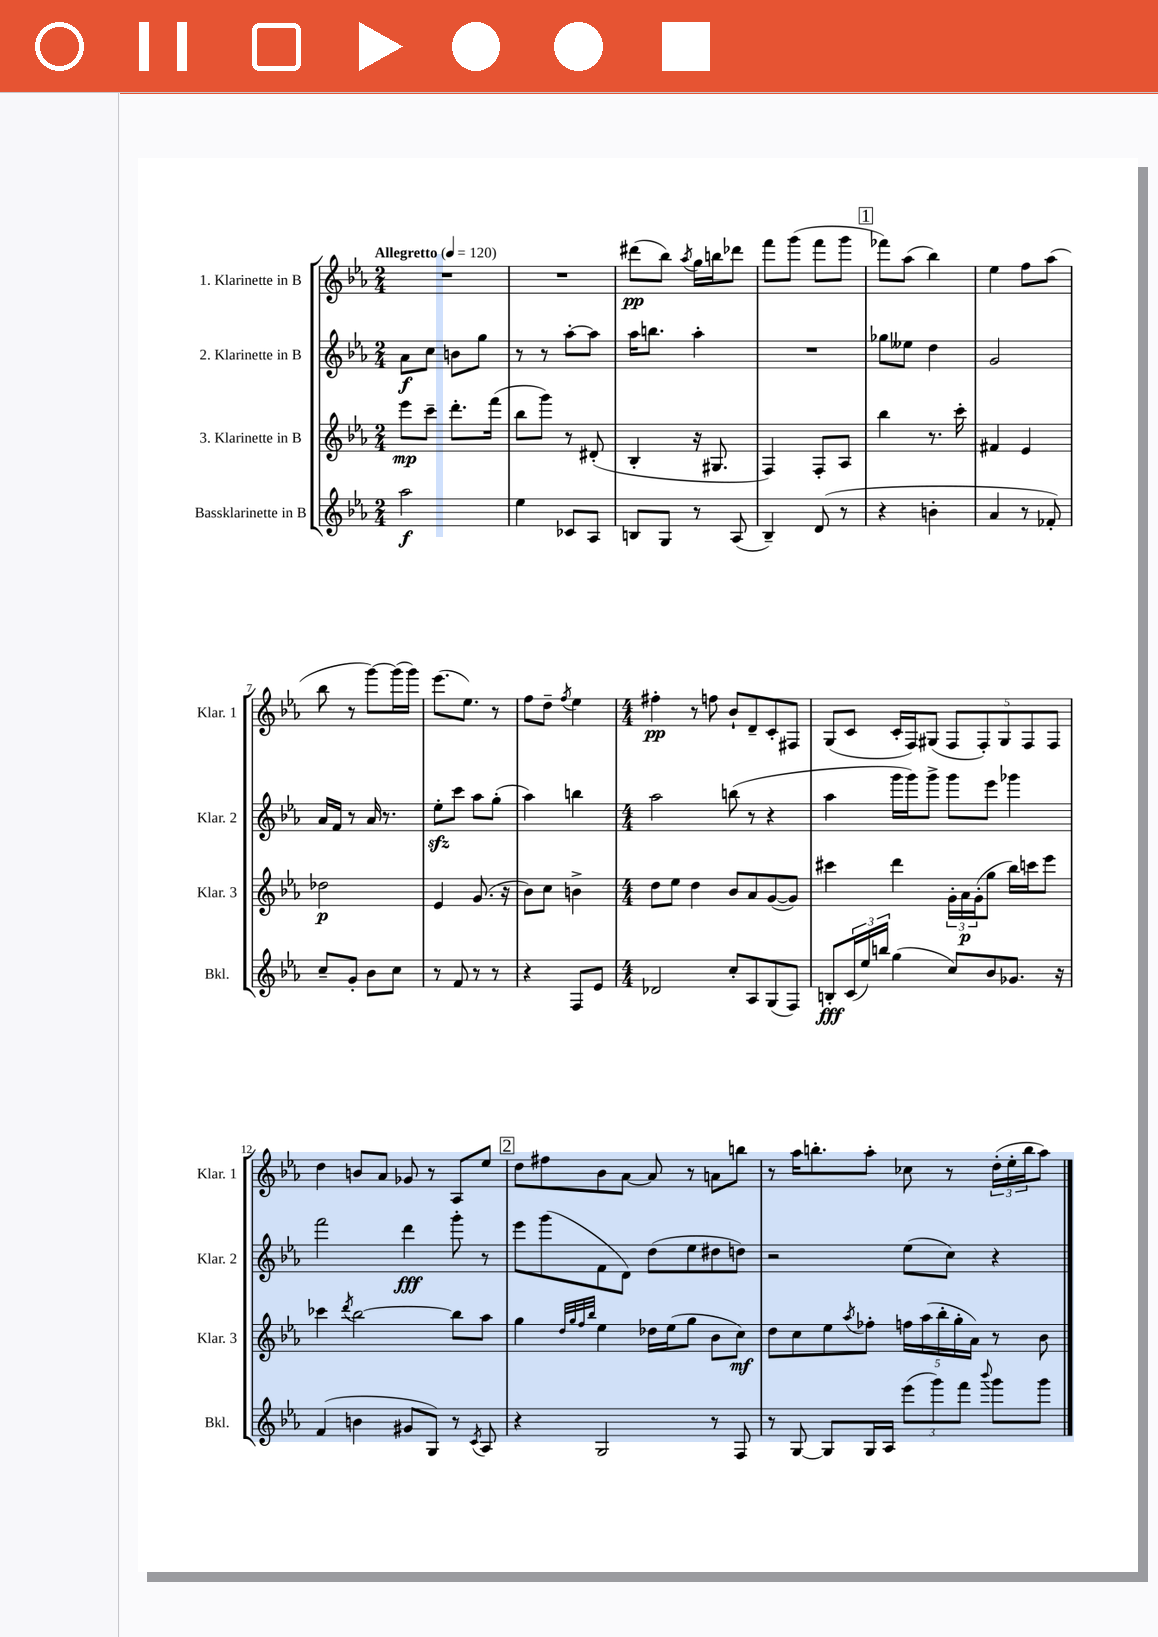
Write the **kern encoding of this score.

**kern	**kern	**kern	**kern
*staff4	*staff3	*staff2	*staff1
*clefG2	*clefG2	*clefG2	*clefG2
*k[b-e-a-]	*k[b-e-a-]	*k[b-e-a-]	*k[b-e-a-]
*M2/4	*M2/4	*M2/4	*M2/4
*MM120	*MM120	*MM120	*MM120
2aa-	8eee-	8a-	2r
.	8ccc~	8cc	.
.	8.ddd'	8b	.
.	.	8gg	.
.	(16fff	.	.
=	=	=	=
4ee-	8bb-	8r	2r
.	8ggg)	8r	.
8c-	8r	[8aa-'	.
8A-	(8d#'	8aa-]	.
=	=	=	=
8B	4B-'	16aa-	(8ddd#
.	.	8.bb	.
8G	.	.	8bb-)
.	.	.	8qaa-
8r	16r	4aa-'	16gg
.	8.G#	.	16bb
(8A-	.	.	8ddd-
=	=	=	=
4B-~)	4F)	2r	8fff
.	.	.	(8ggg
(8d	8F'	.	8fff
8r	8A-	.	8ggg
=	=	=	=
4r	4bb-	8gg-	8fff-)
.	.	8ee--	(8aa-
4b'	8.r	4dd	4bb-)
.	16ccc'	.	.
=	=	=	=
4a-	4f#	2g	4ee-
8r	4e-	.	8ff
8f-')	.	.	(8aa-
=	=	=	=
8cc~	2dd-	16a-	8bb-
.	.	16f	.
8g'	.	8r	8r
8b-	.	16a-	[8ggg)
.	.	8.r	.
8cc	.	.	(16ggg]
.	.	.	16ggg)
=	=	=	=
8r	4e-	8ee-'	(8.eee-
8f	.	8ccc	.
.	.	.	8.ee-)
8r	(8.g	8aa-	.
8r	.	(8gg'	8r
.	16r	.	.
=	=	=	=
4r	8b-)	4aa-)	8ff
.	8cc	.	8dd~
.	.	.	8qff
8F	4b^	4bb	4ee-
8e-	.	.	.
=	=	=	=
*M4/4	*M4/4	*M4/4	*M4/4
2d-	8dd	2aa-	4ff#'
.	8ee-	.	.
.	4dd	.	8r
.	.	.	8ff
8cc'	8b-	(8bb	8b-`
8A-	8a-	8r	8d~
(8G	([8g	4r	8c'
8F)	8g])	.	8F#
=	=	=	=
8B'	4ccc#	4aa-	(8G
(24c	.	.	8c
24ee-)	.	.	.
24bb	.	.	.
(4gg	4ddd	16ggg	16c'
.	.	16ggg)	16F)
.	.	8ggg^	(8G#
8cc)	24g'	8ggg	10F
.	24a-	.	.
.	(24g'	.	.
.	.	.	10F')
8b-	8gg	8eee-	.
.	.	.	10G#
8.g-	16bb-)	4ggg-	.
.	.	.	10F
.	16ccc	.	.
.	8eee-	.	.
.	.	.	10F
16r	.	.	.
=	=	=	=
(4f	4ccc-	2fff	4dd
.	8qddd	.	.
4b	[2bb-	.	8b
.	.	.	8a-
8g#	.	4ddd	8g-
8G)	.	.	8r
8r	8bb-]	8ggg'	8A-
8qc	.	.	.
8A-	8aa-	8r	8ee-
=	=	=	=
4r	4gg	8eee-	8dd
.	.	(8ggg	8ff#
.	32qqdd	.	.
.	32qqgg	.	.
.	32qqff	.	.
.	32qqbb-	.	.
2G	4ee-	8f	8b-
.	.	8d)	[8a-
.	16dd-	(8dd	8a-]
.	(16ee-	.	.
.	8gg	8ee-	8r
8r	8b-	8dd#	8a
8F	8cc)	8dd)	8bb
=	=	=	=
8r	8dd	2r	8r
[8G	8cc	.	16aa-
.	.	.	8.bb'
8G]	8ee-	.	.
.	8qaa-	.	.
16G	8ff-'	.	8aa-'
16A-	.	.	.
(12eee-	20ff	(8ee-	8cc-
.	(20aa-	.	.
12ggg)	.	.	.
.	20bb-'	.	.
.	.	8cc)	8r
.	20gg'	.	.
12fff	.	.	.
.	20a-)	.	.
8qqbbb-	.	.	.
8ggg	8r	4r	(24dd'
.	.	.	24ee-'
.	.	.	24bb
8ggg	8b-	.	8aa-)
==	==	==	==
*-	*-	*-	*-
